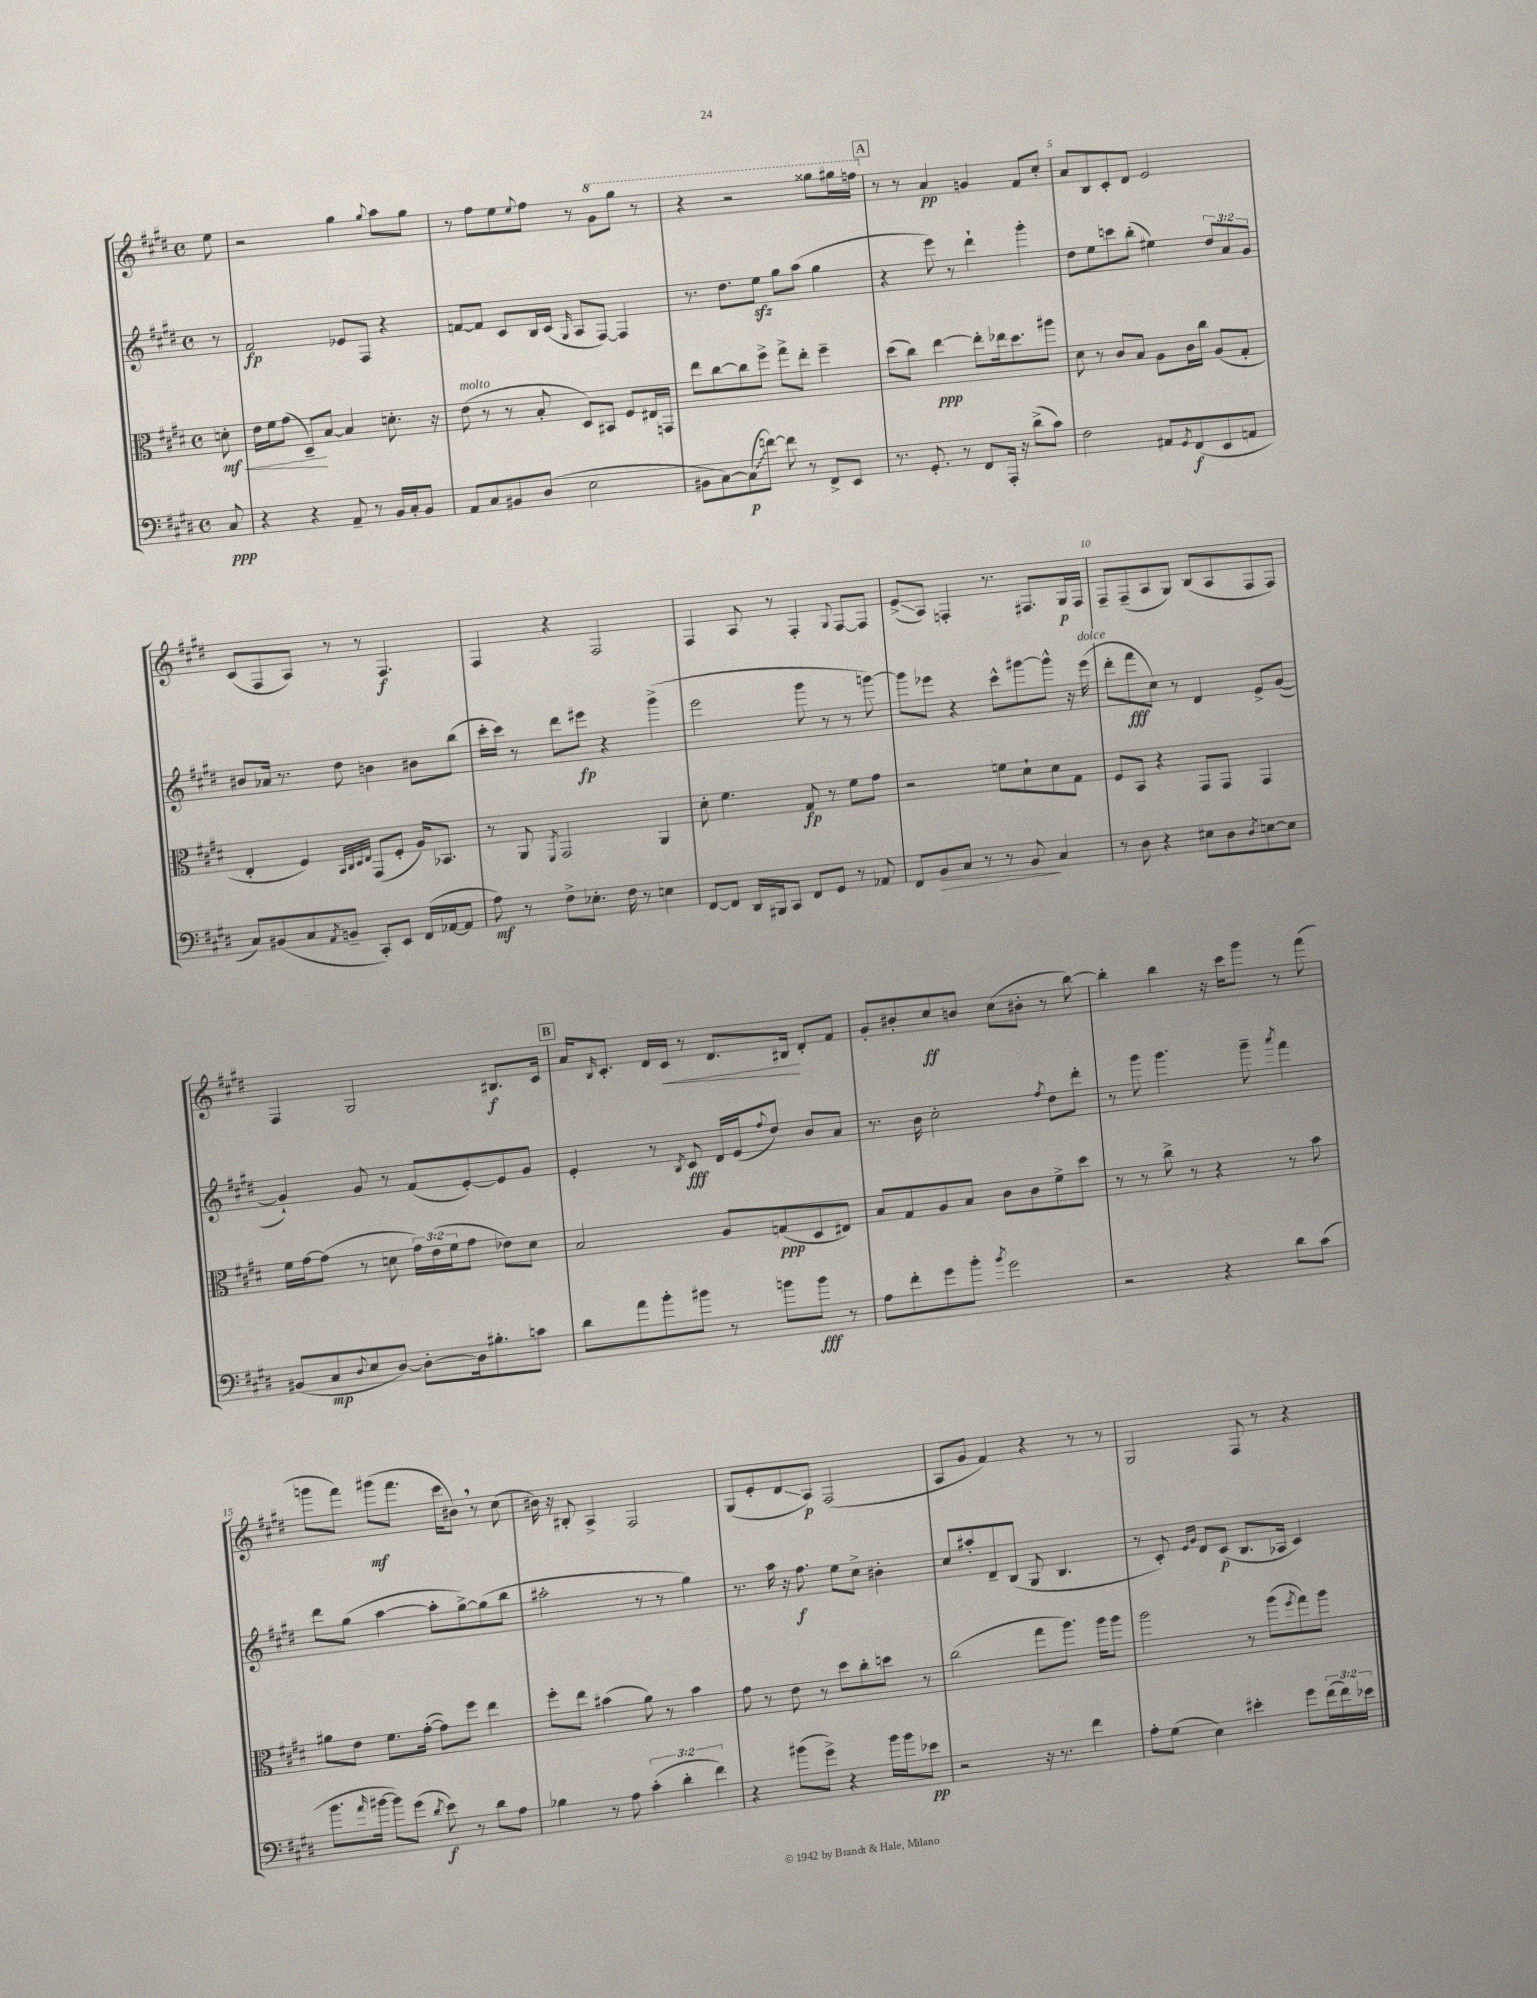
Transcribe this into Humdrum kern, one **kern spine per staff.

**kern	**kern	**kern	**kern
*staff4	*staff3	*staff2	*staff1
*clefF4	*clefC3	*clefG2	*clefG2
*k[f#c#g#d#]	*k[f#c#g#d#]	*k[f#c#g#d#]	*k[f#c#g#d#]
*M4/4	*M4/4	*M4/4	*M4/4
*met(c)	*met(c)	*met(c)	*met(c)
8C#	8d'	8r	8ee
=	=	=	=
4r	16e	2f#	2r
.	16f#	.	.
.	(8g#	.	.
4r	8D#~)	.	.
.	[8B	.	.
8AA~	4B]	8e-	4gg#
8r	.	8F#	.
.	.	.	8qqgg#
16BB	8.d'	4r	8aa
16C#'	.	.	.
8BB	.	.	8gg#
.	16r	.	.
=	=	=	=
8AA	(8e	[8f	8r
8C#	8r	8f]	8ff#
8BB#	8r	8c#	8ee
.	.	.	8qqee
(8D#	8B'	16B	8ff#
.	.	(16c#	.
.	.	16qqG#	.
2E	8D#)	8A	8r
.	8BB#	[8F#)	8gg#
.	8F#	4F#]	8ggg#
.	16E#	.	8r
.	16GG	.	.
=	=	=	=
8BB#	8ee	8.r	4r
[8C#)	[8cc#	.	.
.	.	8.dd#	.
(8C#]	8cc#]	.	2r
[8f)	8ff#^	8ee	.
8f]	8gg#^	8gg#	.
8r	8ee'	(8aa	.
8FF#^	4ff#~	4gg#	8ggg##
8EE	.	.	16ggg#
.	.	.	16fff
=	=	=	=
8.r	(8dd#	4r	8r
.	8cc#)	.	8r
8.GG#'	.	.	.
.	[4ee	8eee)	4a
8r	.	8r	.
8FF#	8ee']	4ddd#`	4g
16AAA'	16ee-	.	.
16r	8.dd#	.	.
(8d#^	.	4ggg#'	8f#
8c#)	8aa#	.	8cc#'
=	=	=	=
2F#	8d#	8dd#	8a
.	8r	8ee	8B
.	8c#	8ccc	8c#'
.	8B	(8bb'	8d#
8AA#	8A	4ee#)	2e
8qGG#	.	.	.
(8FF#	16c#	.	.
.	16cc#	.	.
8EE	(8A	12dd#	.
.	.	12a	.
8AA	8G#'	.	.
.	.	12g#	.
=	=	=	=
8C#)	4E'	8b#	(8c#
(8BB#	.	16a-	8F#
.	.	8.r	.
8C#	4F#)	.	8A)
8qAA	.	.	.
8BB~	.	8dd#	8r
.	32qqBB	.	.
.	32qqC#	.	.
.	32qqD#	.	.
.	32qqE	.	.
8CC#')	(8GG#	4b	8r
8EE	8F#'	.	4.F#
(16FF#	16A)	8b#	.
[16AA-	8.BB-	.	.
8AA-]	.	(8bb	.
=	=	=	=
8A)	8r	16ccc#'	4F#
.	.	16ccc#)	.
8r	8AA	8r	.
.	8qFF#	.	.
8F#^	2GG#	8ddd#	4r
8.E-'	.	8eee#	.
.	.	4r	2F#
16F#	.	.	.
8r	.	.	.
4E	4AA	(4ggg#^	.
=	=	=	=
[8FF#	8d#'	2eee	4F#
8FF#]	4.f#	.	.
16DD#	.	.	8A
16BBB#	.	.	.
8CC#	.	.	8r
8FF#	8G#	8ggg#	4F#'
8GG#	8r	8r	.
.	.	.	8qqG#
8r	8f#	8r	[8F#
8AA-	8g#	[8ggg)	8F#]
=	=	=	=
8FF#	2r	8ggg]	(8e^
8BB	.	8eee-	8A)
8C#	.	4r	4F'
8r	.	.	.
8r	8f	8ccc#^^	8.r
8BB	8d#`	[8ggg#	.
.	.	.	8.F#
4C#	8d#	8ggg#^^]	.
.	8G#	16r	16G#
.	.	(16eee-	16F#
=	=	=	=
8r	8F#	8ddd#'	8F#~
8D#	8BB	8fff#	(8F#~
4r	4r	8cc#)	8A
.	.	8r	8G#)
8E#	8GG#	4d#	(8B
8D#	8GG#	.	8A
8qD#	.	.	.
[8E	4GG#	8e^	8F#
8E]	.	([8g#	8F#)
=	=	=	=
(8BB#	16f#	4g#`])	4F#
.	[16g#	.	.
8C#	(8g#]	.	.
8qqD#	.	.	.
8E	8r	8g#	2G#
[8D#)	8d	8r	.
8D#'_	24g#)	(8f#	.
.	(24e	.	.
.	24f#	.	.
16D#]	8g#	[8e')	.
8.B#'	.	.	.
.	8e-)	8e]	8.B#
8c	8d	8g#	.
.	.	.	16c#
=	=	=	=
8d#	2B	4e'	16a
.	.	.	16qqB
.	.	.	8.c#'
8a	.	.	.
8b'	.	8r	16d#
.	.	.	16c#
.	.	8qB	.
8b#	.	8c#	8r
8r	8A	16d#	8.d#
.	.	(16e	.
.	.	8qqff#	.
8b	(8G	8dd#)	.
.	.	.	16B#
8b	8D#	8b	8d#'
8r	8E#)	8a	8f#
=	=	=	=
8A	8B	8.r	8g#'
8f#'	8G#	.	8b#'
.	.	16b	.
8g#	8A	2cc#'	8cc#
8b'	8B	.	8b
8qb	.	.	.
2g#	8c#	.	(8cc#
.	8c#	.	8b#'
.	.	8qff#	.
.	8f#^	8dd#	8r
.	8dd#	8ddd#'	[8bb)
=	=	=	=
2r	8r	8r	4bb']
.	8r	8ggg#	.
.	8cc#^	4.ggg#	4bb
.	8r	.	.
4r	4r	.	16r
.	.	.	16ccc#
.	.	8ggg#~	8ggg#
.	.	8qaaa	.
8d#	8r	4fff#	8r
(8c#	8b	.	(8fff#
=	=	=	=
8.b	8a#	8ddd#	8ggg
.	8e	(8gg#	8fff#)
16qqa	.	.	.
[16b#	.	.	.
8b#])	8.f#	[4aa	(8ggg#
(8g#	.	.	8.fff#
.	([16g#'	.	.
8qd#	.	.	.
8e)	8g#])	8aa']	.
.	.	.	16ccc#
8r	8ff#	[8gg#^)	8b#)
8d#	4ee	(8gg#]	8r
8A	.	8bb	(8cc#
=	=	=	=
4B-	8ff#'	2aa#'	16b#)
.	.	.	16r
.	8ee	.	8B#'
8r	(4b#	.	4A^
8A	.	.	.
(6c#'	8a)	8r	2F#
.	8r	8r	.
6d#'	.	.	.
.	4b#	4gg#)	.
6f#)	.	.	.
=	=	=	=
4r	8g#	8.r	(8G#
.	8r	.	8e'
.	.	16aa	.
(8b#	8e	16r	8d#
.	.	8.ff#	.
8g#^)	8r	.	8A)
4r	8dd#	8ee	(2F#
.	8cc#'	8cc#^	.
16b#	8dd	4b#'	.
16b#	.	.	.
8e-	8r	.	.
=	=	=	=
2r	(2cc#	8cc#	8A
.	.	8aa#'	8g#
.	.	8d#~	4f#)
.	.	(8B	.
16r	8gg#	8G#	4r
8.r	.	.	.
.	8.aa)	4.B	.
4f#	.	.	8r
.	16aa	.	.
.	8aa	.	8r
=	=	=	=
8A'	2aa	8r	2G#
(8G#	.	8c#')	.
.	.	16qqe	.
.	.	16qqg#	.
4E)	.	8d#	.
.	.	(8c#	.
4e#'	8r	8.B	8F#
.	(8aa	.	8r
.	.	16A-	.
.	8qff#	.	.
8g#	8gg#)	4c#)	4r
(24f#	8aa	.	.
24f#)	.	.	.
24e-	.	.	.
==	==	==	==
*-	*-	*-	*-
